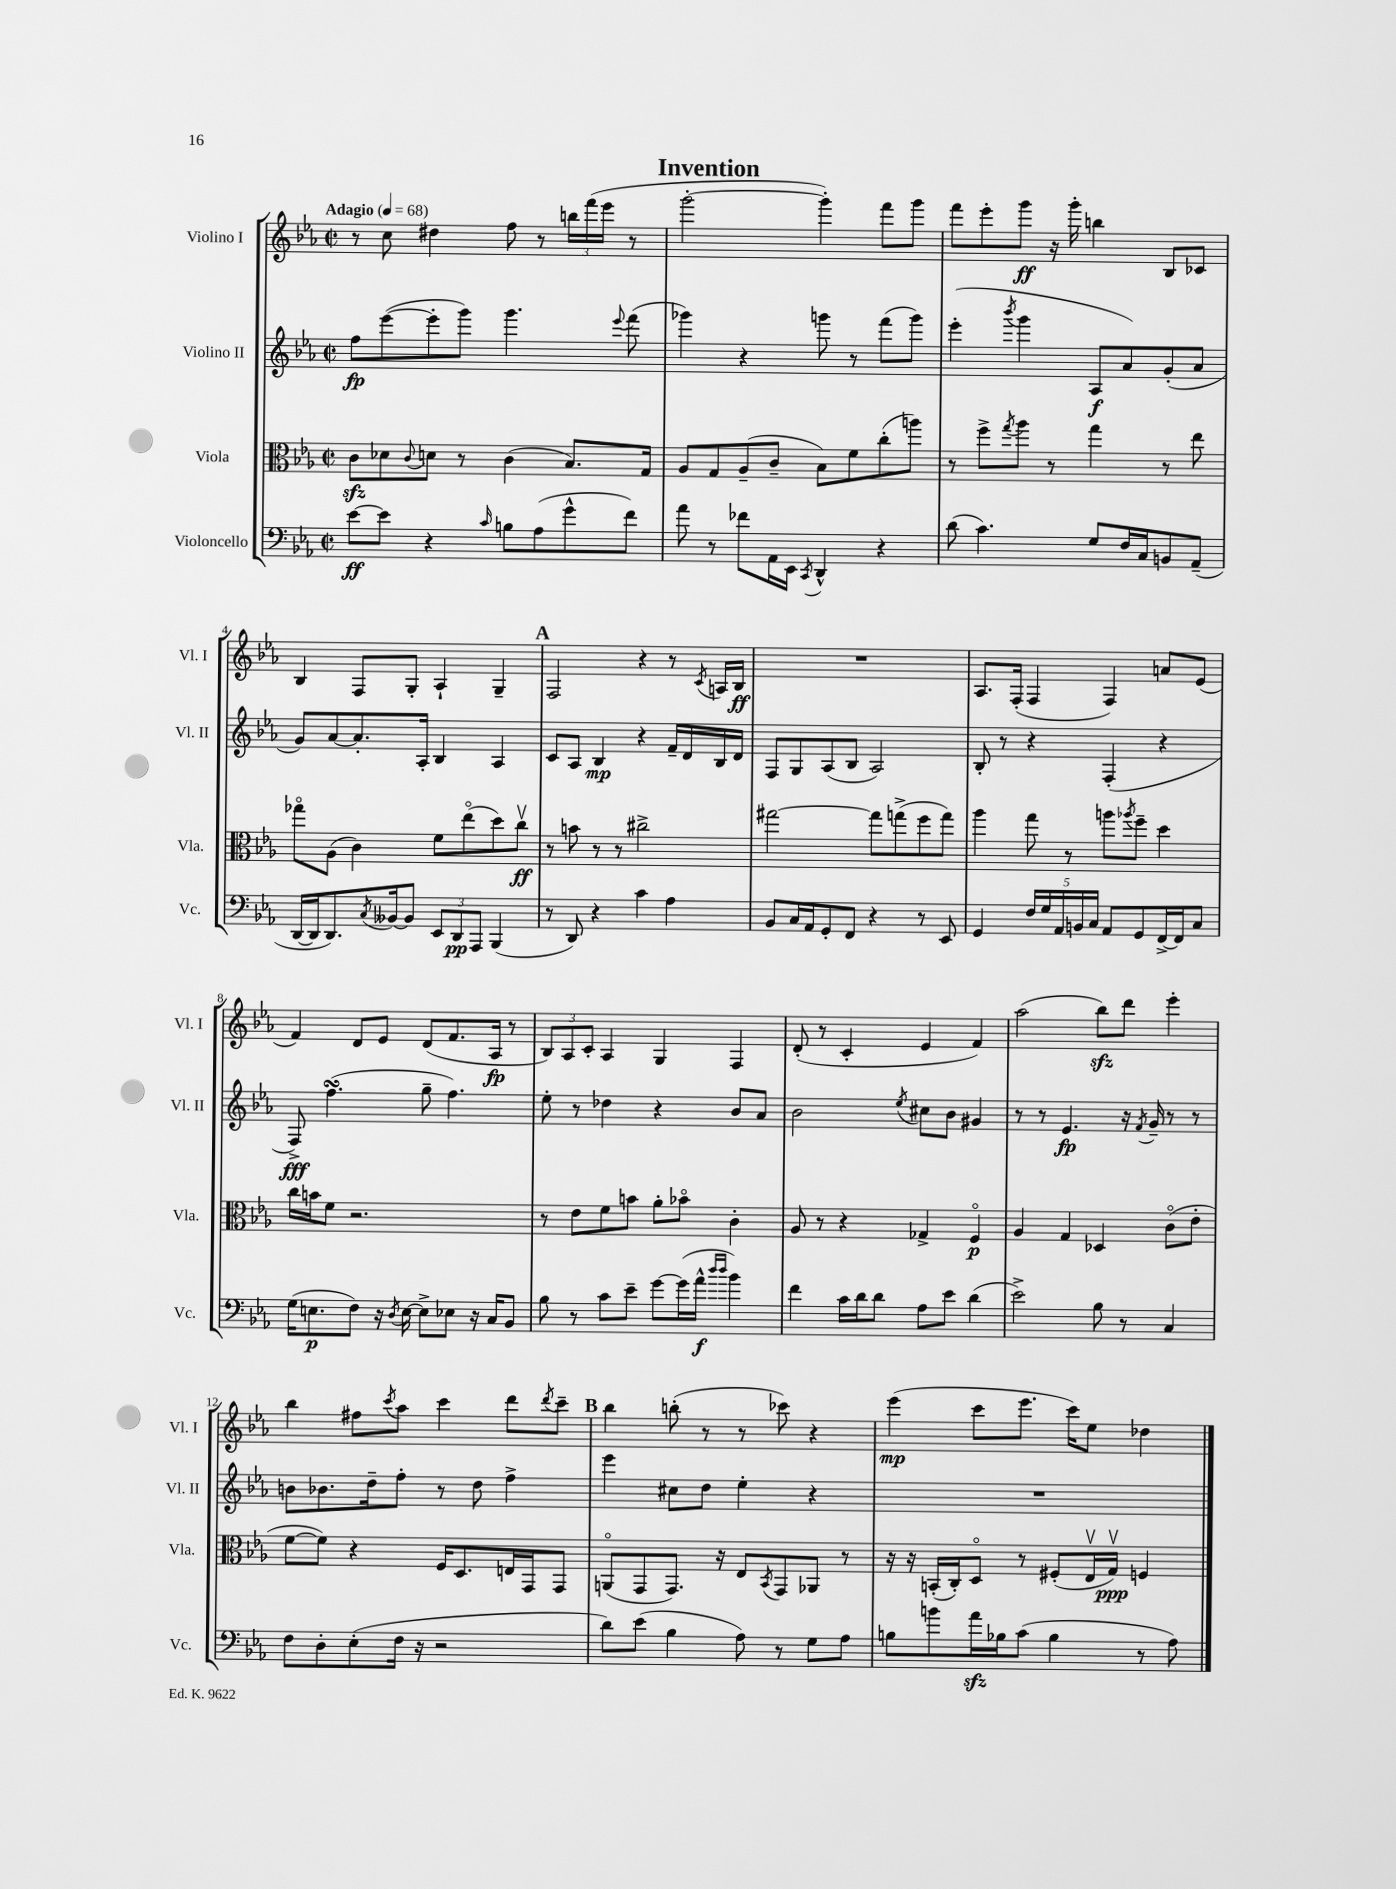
\header { title = "Invention" }
<<
\new StaffGroup <<
\new Staff = "s0" \with { instrumentName = "Violino I" shortInstrumentName = "Vl. I" } {
    \clef treble \key ees \major \defaultTimeSignature \time 2/2 \tempo "Adagio" 4 = 68
    r8 c''8 dis''4 f''8 r8 \tuplet 3/2 { b''16 f'''16( ees'''16 } r8 |
    g'''2~-. g'''4-.) f'''8 g'''8 |
    f'''8 ees'''8-. g'''8\ff r16 g'''16-. b''4 bes8 ces'8 |
    bes4 f8 g8-. aes4-! g4-- |
    \mark \markup { \bold "A" } f2 r4 r8 \acciaccatura { c'8 } a16 bes16\ff |
    R1 |
    aes8. f16-.( f4 f4) a'8 ees'8( |
    f'4) d'8 ees'8 d'8( f'8. aes16\fp r8 |
    \tuplet 3/2 { bes8) aes8 c'8-. } aes4 g4 f4 |
    d'8-.( r8 c'4-. ees'4 f'4) |
    aes''2( bes''8\sfz) d'''8 ees'''4-. |
    bes''4 fis''8 \acciaccatura { c'''8 } aes''8 c'''4 d'''8 \acciaccatura { d'''8 } c'''8-- |
    \mark \markup { \bold "B" } bes''4 b''8-.( r8 r8 ces'''8) r4 |
    ees'''4\mp( c'''8 ees'''8. c'''16) ees''8 des''4 \bar "|." |
}
\new Staff = "s1" \with { instrumentName = "Violino II" shortInstrumentName = "Vl. II" } {
    \clef treble \key ees \major \defaultTimeSignature \time 2/2
    f''8\fp ees'''8~( ees'''8-. g'''8) g'''4. \appoggiatura { ees'''8 } f'''8( |
    ges'''4) r4 g'''8 r8 f'''8( g'''8) |
    ees'''4-.( \acciaccatura { bes'''8 } g'''4 aes8\f aes'8) g'8-.( aes'8 |
    g'8) aes'8~ aes'8.-. aes16-. bes4 aes4 |
    \mark \markup { \bold "A" } c'8 aes8 bes4\mp r4 f'16-- d'16 bes16 d'16 |
    f8 g8 aes8( bes8 aes2) |
    bes8-. r8 r4 f4-.( r4 |
    f8->\fff) f''4.\turn( g''8-- f''4.) |
    ees''8-. r8 des''4 r4 bes'8 aes'8 |
    bes'2 \acciaccatura { ees''8 } cis''8 bes'8 gis'4 |
    r8 r8 ees'4.\fp r16 \acciaccatura { f'8 } g'16-- r8 r8 |
    b'8 bes'8. d''16-- f''8-. r8 d''8 f''4-> |
    \mark \markup { \bold "B" } ees'''4 cis''8 d''8 ees''4-. r4 |
    R1 \bar "|." |
}
\new Staff = "s2" \with { instrumentName = "Viola" shortInstrumentName = "Vla." } {
    \clef alto \key ees \major \defaultTimeSignature \time 2/2
    c'8\sfz des'8 \appoggiatura { c'8 } d'8 r8 c'4( bes8.) g16 |
    aes8 g8 aes8--( c'8-- bes8) f'8 c''8-.( a''8) |
    r8 f''8-> \acciaccatura { g''8 } aes''8 r8 g''4 r8 ees''8 |
    ges''8\flageolet aes8( c'4) f'8 ees''8\flageolet( d''8) c''8\upbow\ff |
    \mark \markup { \bold "A" } r8 b'8 r8 r8 cis''2-> |
    gis''2~ gis''8 g''8->( f''8 g''8) |
    aes''4 g''8 r8 a''8 \acciaccatura { aes''8 } f''8-- d''4 |
    c''16 b'16 f'8 r2. |
    r8 ees'8 f'8 b'8 aes'8-. bes'8\flageolet c'4-. |
    aes8 r8 r4 ges4-> f4\flageolet\p |
    aes4 g4 des4 c'8\flageolet( ees'8-. |
    f'8~ f'8) r4 f16 d8. e16 g,16 g,8 |
    \mark \markup { \bold "B" } a,8\flageolet( g,8 g,8.) r16 ees8 \acciaccatura { bes,8 } g,8 aes,8 r8 |
    r16 r16 b,16-.( c16-.) d8\flageolet r8 fis8-.( ees16\upbow g16\upbow\ppp) f4 \bar "|." |
}
\new Staff = "s3" \with { instrumentName = "Violoncello" shortInstrumentName = "Vc." } {
    \clef bass \key ees \major \defaultTimeSignature \time 2/2
    ees'8~\ff ees'8 r4 \grace { c'16 } b8 aes8( g'8-^ f'8) |
    aes'8 r8 fes'8 aes,16 ees,16 \acciaccatura { c,8 } d,4-^ r4 |
    d'8( c'4.) g8 f16 c16 b,8 aes,8--( |
    d,16~ d,16 d,8.) \acciaccatura { c8 } beses,16~ beses,8 \tuplet 3/2 { ees,8 d,8\pp aes,,8 } bes,,4( |
    \mark \markup { \bold "A" } r8 d,8) r4 c'4 aes4 |
    bes,8 c16 aes,16 g,8-. f,8 r4 r8 ees,8 |
    g,4 \tuplet 5/4 { f16 g16 aes,16 b,16 c16 } aes,8 g,8 f,16~-> f,16 c8 |
    g16( e8.\p f8) r16 \acciaccatura { d8 } e16~ e8-> ees8 r16 c16 bes,8 |
    bes8 r8 c'8 ees'8-- g'8~ g'16( aes'16-^\f \grace { d''16 d''16 } bes'4) |
    f'4 c'16 d'16 d'8 aes8 ees'8 d'4( |
    ees'2->) bes8 r8 c4 |
    f8 d8-. ees8-.( f16 r16 r2 |
    \mark \markup { \bold "B" } d'8) ees'8( bes4 aes8) r8 g8 aes8 |
    b8 b'8 aes'16\sfz bes16 c'8( bes4 r8 aes8) \bar "|." |
}
>>
>>
